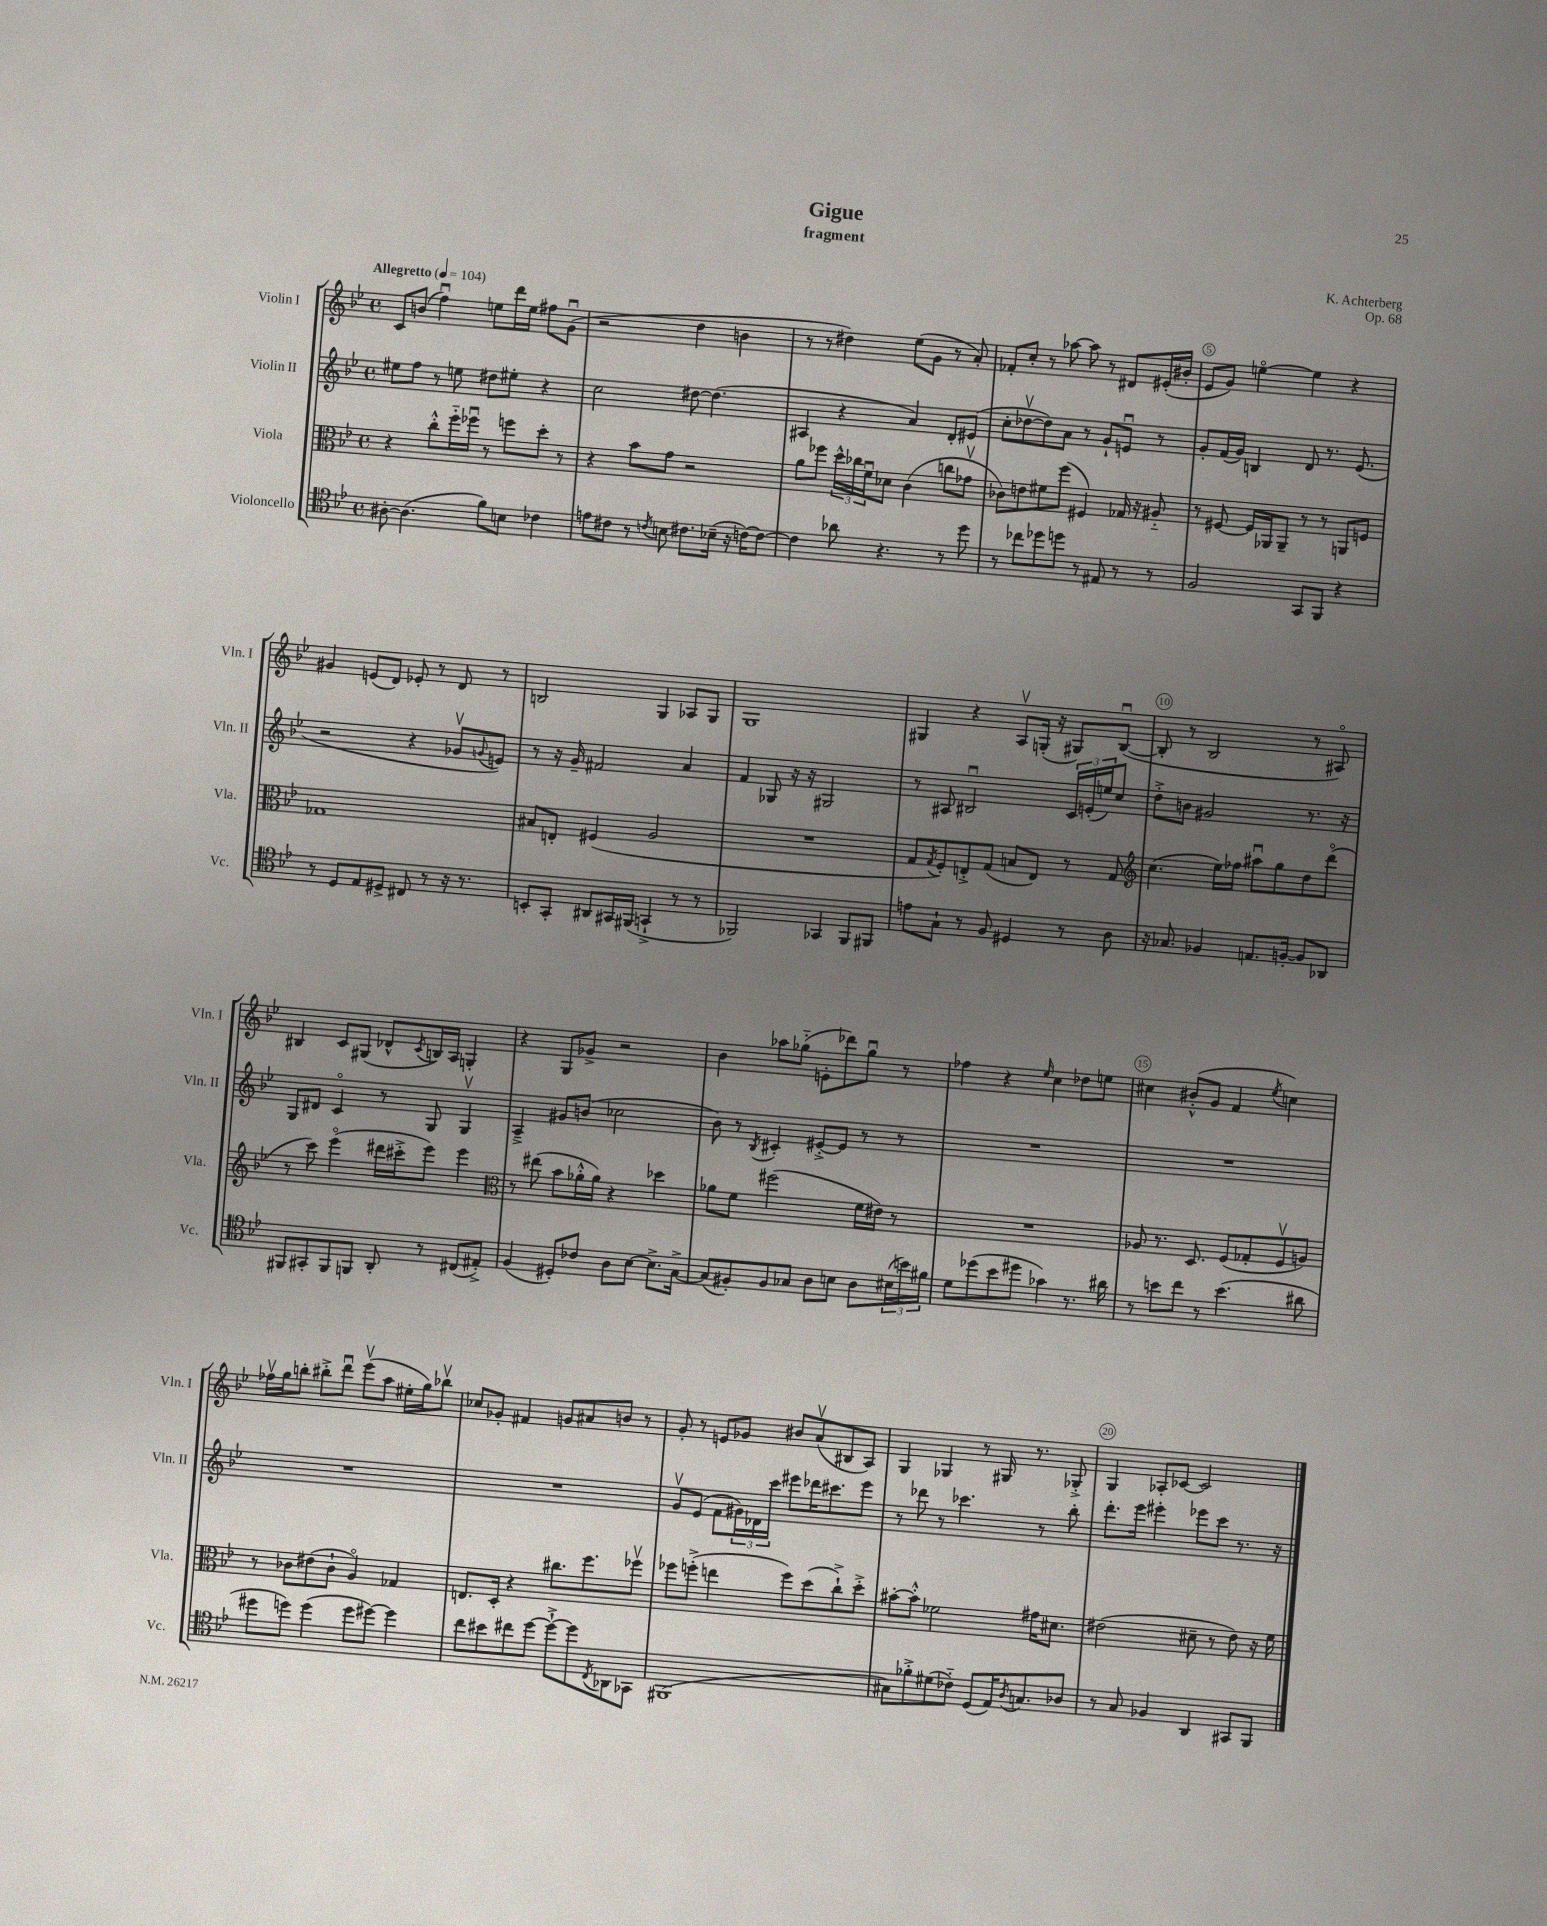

**kern	**kern	**kern	**kern
*part4	*part3	*part2	*part1
*staff4	*staff3	*staff2	*staff1
*I"Violoncello	*I"Viola	*I"Violin II	*I"Violin I
*I'Vc.	*I'Vla.	*I'Vln. II	*I'Vln. I
*clefC4	*clefC3	*clefG2	*clefG2
*k[b-e-]	*k[b-e-]	*k[b-e-]	*k[b-e-]
*M4/4	*M4/4	*M4/4	*M4/4
*met(c)	*met(c)	*met(c)	*met(c)
*MM104	*MM104	*MM104	*MM104
=1	=1	=1	=1
!	!	!	!LO:TX:a:B:t=Allegretto
[8A#X'\	4r	8ee#X\L	8c/L
(4.A#\]	.	8ff\J	(8bn/J
.	8cc'^^\L	8r	4ffu\)
.	16ff\L	8een\	.
.	16ff-Xu\JJ	.	.
8f\L)	8r	8dd#X\L	8een\L
8Bn\J	8ffn\L	8ee#X'\J	16ddd\L
.	.	.	16ee\JJ
4c-X\	8dd'\J	4r	8ff#X\L
.	8r	.	(8gu\J
=2	=2	=2	=2
8en\L	4r	2cc\	2r
8c#X\J	.	.	.
8r	8b-\L	.	.
8qcn/	.	.	.
8Bn\	8g\J	.	.
8.c#X\L	2r	[8dd#X\	4dd\
.	.	(4.dd#\]	.
(16B-X~\Jk	.	.	.
16r	.	.	4bn\
[16cn\KL)	.	.	.
8c\J_	.	.	.
=3	=3	=3	=3
4c\]	8a\L	4A#X/	8r
.	8ff-X\J	.	8r
8a-X\	24dd^^\LL	4r	4dd#X\)
.	24cc-X\	.	.
.	24fu\J	.	.
4.r	8d-X\J	.	.
.	(4c\	4a/)	(8ee-\L
.	.	.	8g\J
8r	8ccn\L	8d'/L	8r
8dd\	8g-Xv\J	(8e#X/J	8a'/)
=4	=4	=4	=4
8r	8c-X\L)	8cc'\L	8f-X'/L
8cc-X\L	8en\	[8dd-Xv\	8cc'/J
8dd-X\	8f#X\	8dd-\])	8r
8ddn\J	(8ff\J	8a\J	[8aa-X\
8r	4F#X/)	8r	8aa-\]
8E#X/	.	8g`/L	8r
8r	16G-X/	8enu/J	8d#X/L
.	16r	.	.
8r	8A#X/	8r	(16e#X'/L
.	.	.	16b#X'/JJ
=5	=5	=5	=5
2F/	8r	8g'/L	8e-/L
.	[8F#X/	(16f/L	8g/J)
.	.	16g/JJ)	.
.	16F#/LL]	4Bn/	[4een\
.	16AA-X/J	.	.
.	8AA-~/J	.	.
8GG/L	8r	8d/	4ee\]
8FF/J	8r	8.r	.
4r	8AAn/L	.	4r
.	.	(8.e-/	.
.	8Fn/J	.	.
!!LO:LB:g=z
=6	=6	=6	=6
8r	1G-X	2r	4g#X/
8D/L	.	.	.
8E-/	.	.	(8en/L
8D#X^/J	.	.	8d/J)
8C#X/	.	4r	8e-X'/
8r	.	.	8r
16r	.	8g-Xv/L	8d/
8.r	.	.	.
.	.	8qqgn/	.
.	.	8en/J)	8r
=7	=7	=7	=7
8BBn'/L	8B#X/L	8r	2Bn/
8GG'/J	8En'/J	16r	.
.	.	16g~/	.
8AA#X/L	(4F#X/	2f#X/	.
16GG#X/L	.	.	.
(16FF#X/JJ	.	.	.
4GGn`^/	2A/	.	4G/
8r	.	4a/	8A-X/L
8r	.	.	8G/J
=8	=8	=8	=8
2FF-X/)	1r	4f/	1G
.	.	8G-X/	.
.	.	16r	.
.	.	16r	.
4GG-X/	.	2G#X/	.
8FF-/L	.	.	.
8FF#X/J	.	.	.
=9	=9	=9	=9
8en\L	8G/L	8r	4G#X/
.	8qG/	.	.
8G`\J	8F'/)	8A#X/	.
8r	8En'^/	2B#Xu/	4r
8F/	(8G/J	.	.
4D#X/	8Bn/L	.	8Av/L
.	8E/J)	.	(16Gn'/Jk
.	.	.	16r
8r	8r	24c/LL	8G#X/L)
.	.	(24en'/	.
.	.	24een/J)	.
8A\	8G/	8cc/J	([8B-u/J
=10	=10	=10	=10
*	*clefG2	*	*
16r	(4.cc\	8dd'^\L	8B-'/]
8.G-X/	.	.	.
.	.	8bn\J	8r
4F-X/	.	2g#X/	2B-/
.	16ee-\LL)	.	.
.	16ff-X\JJ	.	.
8.En/L	8aa#Xu\L	.	.
.	8gg\	.	.
[16Fn'/Jk	.	.	.
8F/L]	8dd\	8.r	8r
8AA-X/J	(8ddd\J	.	8A#X/)
.	.	16r	.
!!LO:LB:g=z
=11	=11	=11	=11
8FF#X/L	8r	8G/L	4B#X/
8GG#X'/	8ccc\)	8d#X/J	.
8FF#/	(4eee-\	4c/	8c/L
8FFn/J	.	.	(8G#X/J
8AA'/	16ddd#X\LL	8r	8d-X^^/L
.	16ccc#X'^\J	.	.
.	.	.	8qc/
8r	8eee-\J)	8G/	16Bn/L)
.	.	.	16A/JJ
(8C#X/L	4eee-\	4Gv/	4Gn'/
8E#X'^/J)	.	.	.
=12	=12	=12	=12
*	*clefC3	*	*
(4F/	8r	4A~^/	4r
.	(8ee#X\	.	.
8D#X'/L)	8b-\L	8g#X/L	8G/L
8c-X/J	16a-X'^^\L	(8bn/J	8g-X^/J
.	16a-\JJ)	.	.
8A\L	4r	2cc-X\	2r
[8B-\J	.	.	.
8.B-^\L]	4dd-X\	.	.
[16G^\Jk	.	.	.
=13	=13	=13	=13
(8G/L]	8a-X\L	8b-\)	4b-\
8F#X'/)	8f\J	8r	.
.	.	8qB-/	.
8F#/	(2ff#X\	4c#X'/	8aa-X\L
8G-X/J	.	.	(8gg-X\J
8A\L	.	[8e#X'^/L	8en'\L
8Bn\J	.	8e#/J]	8ddd-X\)
8A\L	16f\LL	8r	8gg-u\J
.	16e#X\JJ)	.	.
(24B#X\L	8r	8r	8r
24bn\)	.	.	.
24f#X\JJ	.	.	.
=14	=14	=14	=14
8d\L	1r	1r	4ff-X\
(8dd-X\	.	.	.
8b-\	.	.	4r
8dd#X\J	.	.	.
.	.	.	16qqee-/
4g-X\)	.	.	4cc\
8.r	.	.	8dd-X\L
.	.	.	8een\J
16a#X\	.	.	.
=15	=15	=15	=15
8r	8A-X/	1r	4cc#X\
8bn\L	8.r	.	.
8cc\J	.	.	(8b#X'^^/L
.	8.D/	.	.
8r	.	.	8g/J
(4.b\	(8F/L	.	4f/
.	8G-X'/	.	.
.	.	.	8qee-/
.	8Fv/	.	4ccn\)
8a#X\	8An/J)	.	.
!!LO:LB:g=z
=16	=16	=16	=16
8dd#X\L	8r	1r	16ff-Xv\LL
.	.	.	16gg\J
8ddn\J)	8c-X\L	.	8bbn'\J
(4dd\	(8e#X\	.	8bb#X'^\L
.	8c-`\J	.	8dddu\J
8dd\L	4A/)	.	(8eee-v\L
[8dd#X\J)	.	.	8aa\J
4dd#\]	4G-X/	.	16ee#X'\LL
.	.	.	16gg\J)
.	.	.	8bb-Xv\J
=17	=17	=17	=17
8cc\L	8.En/L	1r	8cc-X/L
8b#X\	.	.	8g-X'/J
.	16D'/Jk	.	.
8cc#X\	4r	.	4f#X/
[8dd\J	.	.	.
8dd`^\L_	8.cc#X\L	.	8gn/L
8dd\]	.	.	8a#X/
.	8.ff\	.	.
8qC/	.	.	.
8AA-X\	.	.	8bn/J
8GG-X\J	8ff-Xv\J	.	8r
=18	=18	=18	=18
(1FF#X	8ff-X\L	8gv/L	8g'/
.	(8ffn'^\J	(8e-/J	8r
.	4een\	8f\L	8en/L
.	.	24g#X\L)	8g-X/J
.	.	24d-X\	.
.	.	24ccc\JJ	.
.	8ff\L)	8eee#X\L	8b#X/L
.	(8dd\	16ddd-X\K	(8av/
.	.	8.ccc#X\	.
.	8cc`^\)	.	8B#X/
.	8dd'^\J	8eee#\J	8A/J)
=19	=19	=19	=19
8G#X\L)	[8b#X'\L	8r	4G/
8f-X'^\	8b#'^^\J]	8ddd-X\	.
(8d#X\	2f-X\	8r	4G-X/
8c-X\J)	.	4.ccc-X\	.
(8D/L	.	.	8r
16E-/K)	.	.	16G#X/
8qA/	.	.	.
8.Gn/	.	.	8.r
.	16g#X\KL	8r	.
.	8.d#X\J	.	.
8A-X/J	.	8bb-'\	8G-X'^/
=20	=20	=20	=20
8r	(2e#X\	8.ddd'\L	4G/
8G/	.	.	.
.	.	16eee-\Jk	.
4F-X/	.	4eee#X'\	8A-X'/L
.	.	.	[8c-X/J
4AA/	8d#X~\	8eee-X\L	2c-/]
.	8r	8ccc\J	.
8GG#X/L	8e#\)	8.r	.
8FF/J	16r	.	.
.	16f\	16r	.
==	==	==	==
*-	*-	*-	*-
